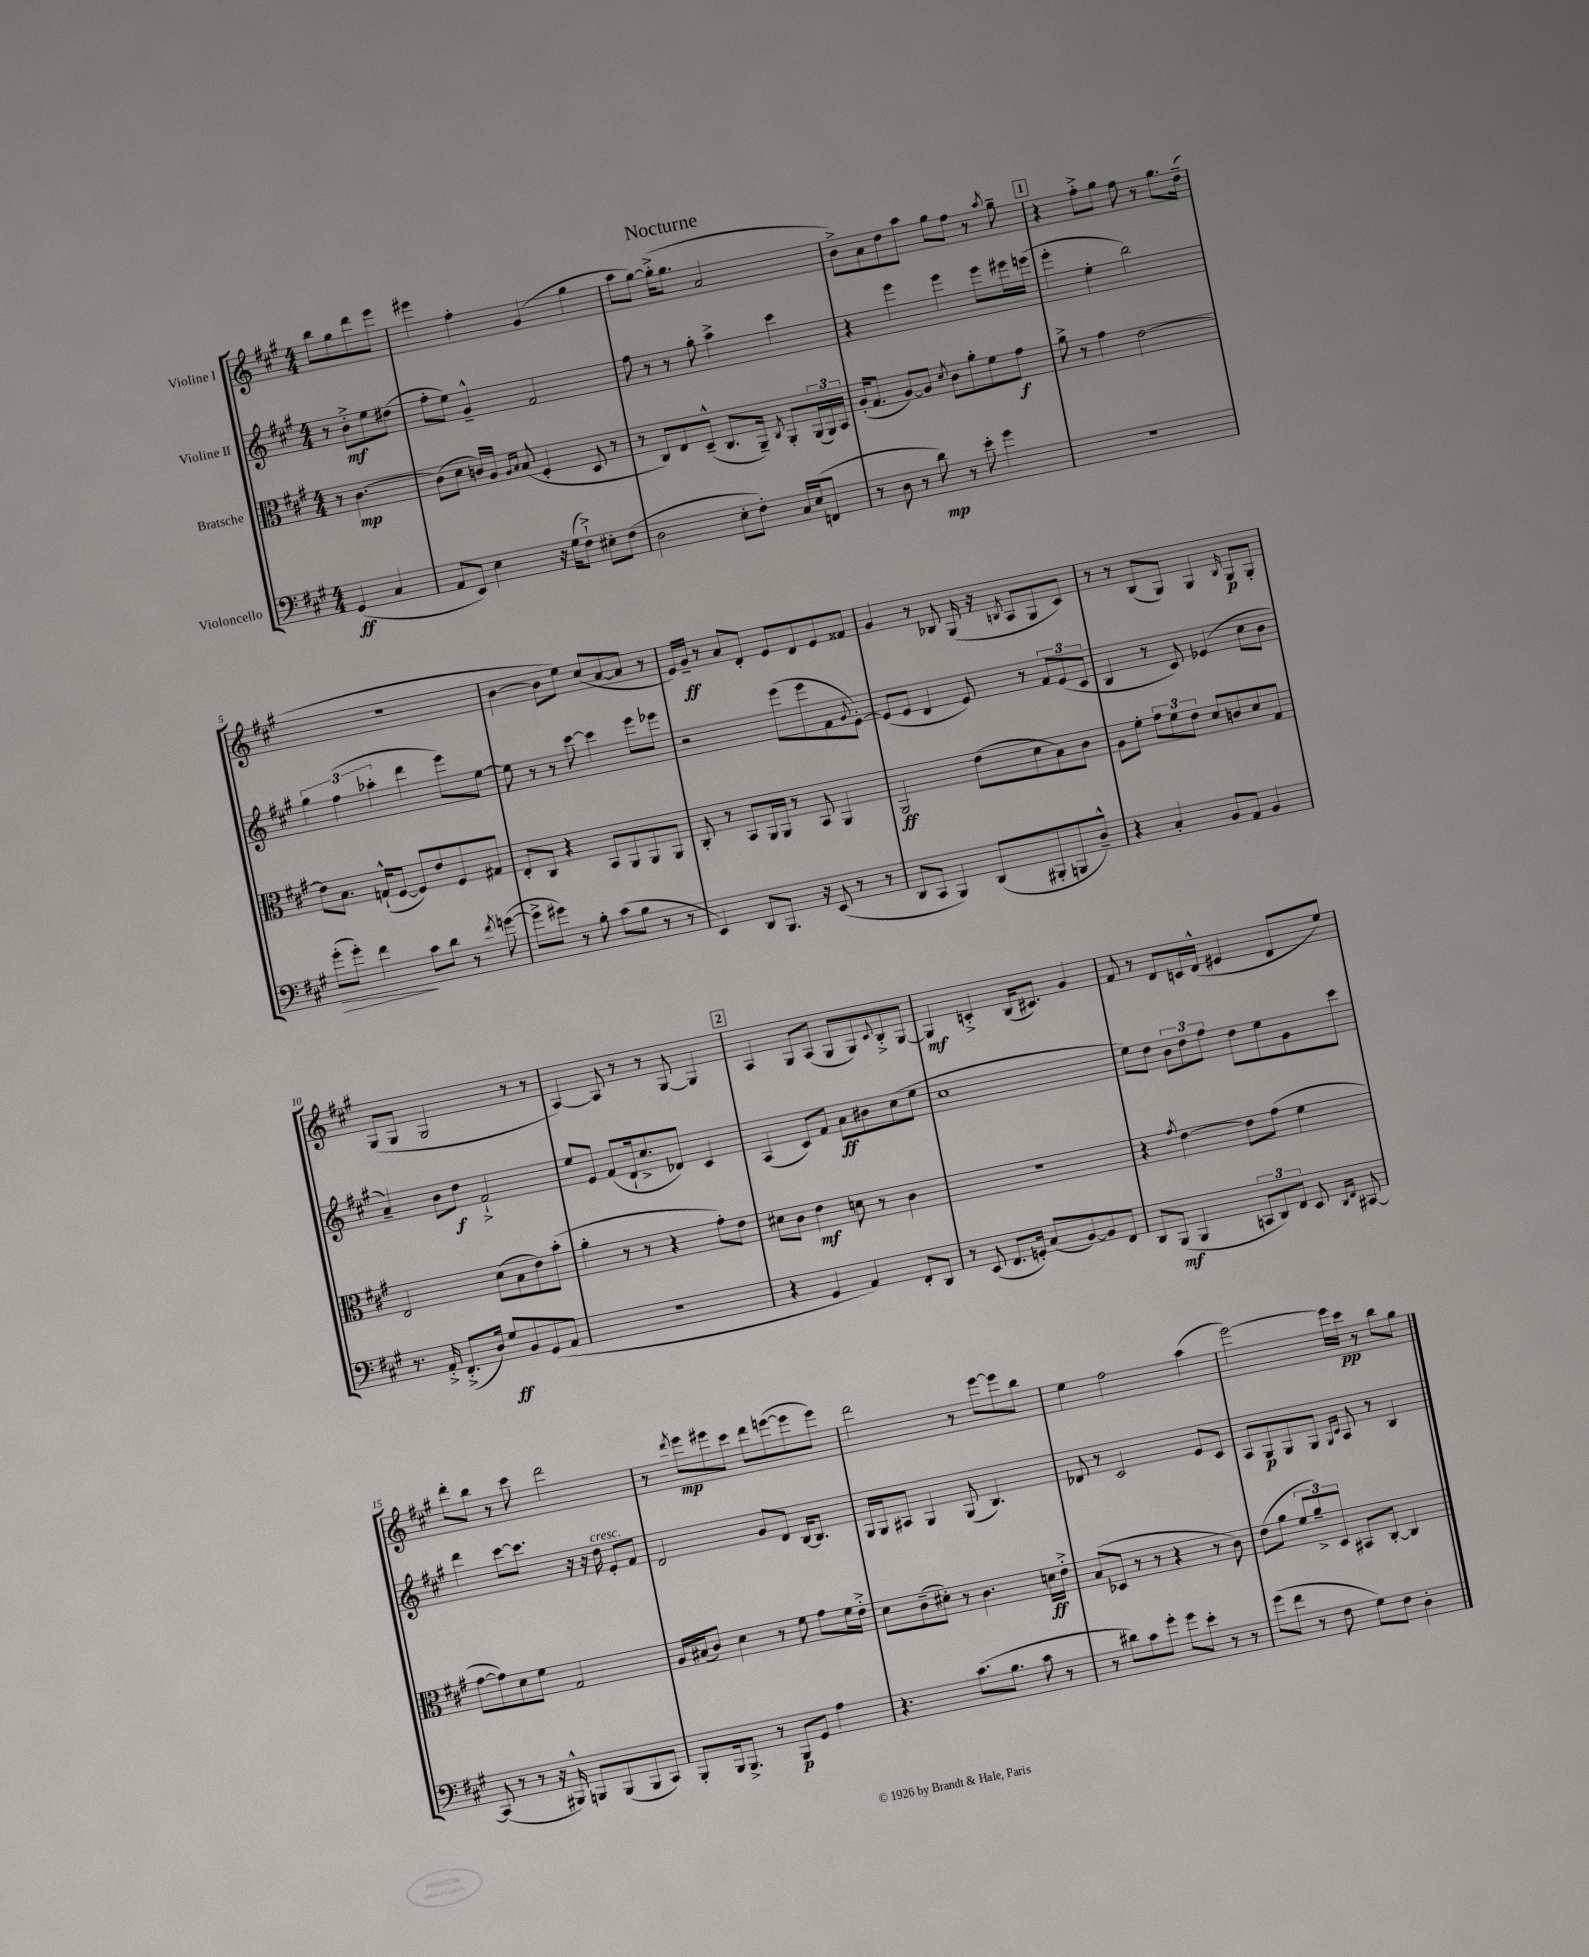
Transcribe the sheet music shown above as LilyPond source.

\header { title = "Nocturne" }
<<
\new StaffGroup <<
\new Staff = "s0" \with { instrumentName = "Violine I" } {
    \clef treble \key a \major \numericTimeSignature \time 4/4 \partial 2
    b''8 gis''8 d'''8 e'''8 |
    eis'''4 fis''4-. gis'4( gis''4 |
    a''8 gis''8~) gis''16-.->( gis''8. a'2 |
    b'8->) a'8 d''8 a''8 gis''8 fis''8 r8 \acciaccatura { a''8 } gis''8-- |
    \mark \markup { \box "1" } r4 fis''8-.-> gis''8 fis''8 r8 gis''8. d''16--( |
    R1 |
    b'4~ b'8 e''8) cis''8( a'8~ a'8 r8 |
    e'16) gis'16--\ff r8 a'8 d'8-. e'8 d'8 e'8 fisis'8 |
    gis'4 r8 bes8 gis16( r16 \acciaccatura { b8 } a8 gis8 cis'8) |
    r8 r8 b8( gis8) gis4 \grace { b16 } gis8\p gis8-. |
    gis8( gis8 gis2 r8 r8 |
    a4~) a8 r8 r8 gis8~ gis4 |
    \mark \markup { \box "2" } a4 gis8 a8( gis8 gis8) \appoggiatura { cis'8 } b8-.-> gis8~ |
    gis4\mf c'4-.-> b16( cis'8.) gis'4 |
    fis'8 r8 d'8 c'16 d'16-^( eis'4 d'8 e''8) |
    d'''8-. b''8 r8 cis'''8 d'''2 |
    r8 \acciaccatura { d'''8 } e'''8\mp eis'''8 cis'''8 d'''8 e'''8~( e'''8 e'''8) |
    d'''2 r8 e'''8~ e'''8 b''8 |
    e''4 fis''2 a''4( |
    e'''2~) e'''16 cis'''16\pp r8 b''8 gis''8 \bar "|." |
}
\new Staff = "s1" \with { instrumentName = "Violine II" } {
    \clef treble \key a \major \numericTimeSignature \time 4/4 \partial 2
    r8 b'8-.->\mf e''8 dis''8( |
    fis''8-. e''8) gis'4---^ fis'2 |
    fis''8 r8 r8 gis''8-. a''4-> cis'''4 |
    r4 e'''4 e'''4 e'''8 eis'''16 e'''16( |
    \mark \markup { \box "1" } e'''4-. e''4-. b''2) |
    \tuplet 3/2 { gis''4 fis''4( aes''4-. } d'''4 e'''8) e''8~ |
    e''8 r8 r8 cis'''8~ cis'''4 e'''8 ees'''8 |
    r2 e'''8( e'''8 fis'8 \appoggiatura { gis'8 } e'8~-.) |
    e'8( e'8 d'4 e'8) r8 \tuplet 3/2 { fis'8 e'8( cis'8 } |
    b4 r8 cis'8) ees'4( cis''8 b'8 |
    a'4--) b'8 d''8\f fis'2-!-> |
    e''8 e'8 fis'8( d'16-! cis''8.-> des'8) cis'4 |
    \mark \markup { \box "2" } a4( cis'8) fis'8 a'8\ff bis'8 cis''8( e''8 |
    cis''1 |
    e''8) d''8 \tuplet 3/2 { b'8 d''8 fis''8 } d''8 e''8 gis'8 cis'''8 |
    d'''4 cis'''8~ cis'''8. r16 r16 d''16^\markup { \italic "cresc." } e'8-. fis'8 |
    d'2 gis'8 d'8 b16~ b8. |
    gis16 gis16 ais8 gis4 gis8( b4.) |
    des'8 r8 cis'2 e'8 cis'8 |
    a8 gis8\p gis8 gis8 \grace { gis16 cis'16 } a8 r8 b4 \bar "|." |
}
\new Staff = "s2" \with { instrumentName = "Bratsche" } {
    \clef alto \key a \major \numericTimeSignature \time 4/4 \partial 2
    r8 cis'4.~\mp |
    cis'8( d'8 c'16) a16 \grace { a16 b16 } b8( fis4-. d8 r8 |
    r8 cis8) e8 d8---^( cis8. a,16--) \acciaccatura { cis8 } a,8-. \tuplet 3/2 { a,16( a,16) b,16 } |
    a16-.( gis8. a8~) a8 \acciaccatura { d'8 } cis'8 a'8-. fis'8 gis'8\f |
    \mark \markup { \box "1" } a'8-> r8 gis'4 e'2~ |
    e'8 b8. g16-!-^( fis8~ fis8) e'8 fis8 gis8 |
    e8-. cis8 r4 b,8 a,8 a,8 a,8 |
    cis8-. r8 b,8 a,16 a,16 r8 b,8 a,4 |
    a,2\ff e'8( d'8 b8) cis'8 |
    a8 fis'8-. \tuplet 3/2 { gis'8 fis'8 e'8 } d'8 c'8 d'8 gis8 |
    e2 d'8( b8 e'8) b'8-.( |
    a'4-. r8 r8 r4 gis'8-.) e'8 |
    \mark \markup { \box "2" } dis'8 cis'8 e'4\mf d'8 r8 cis'4 |
    R1 |
    r4 \acciaccatura { gis'8 } e'4~ e'8 gis'8( fis'4 |
    gis'8~ gis'8) d'8 fis'8 gis2 |
    a16 bis16( cis'8) d'4 r8 fis'8 gis'8 fis'16 e'16-.-> |
    d'8 cis'8--( dis'8-.) r8 cis'4. d'16\ff e'16-.-> |
    b8( des8 r8 r8 r4 r8 cis'8) |
    e'8( a'8 \tuplet 3/2 { fis'8 a'8--->) d8 } bis,8 cis8~-. cis4 \bar "|." |
}
\new Staff = "s3" \with { instrumentName = "Violoncello" } {
    \clef bass \key a \major \numericTimeSignature \time 4/4 \partial 2
    gis,4\ff( cis4 |
    a,8 e,8) e4 r16 gis16( fis8-!->) eis8-. fis8( |
    d2 e8-. fis8-.) cis16 e16( f,8 |
    r8 d8 r8 d'8\mp) r8 e'8-. gis'4 |
    \mark \markup { \box "1" } R1 |
    gis'8-.\>( gis'8-.) fis'4\! cis'8 d'8 r8 \acciaccatura { fis'8 } g'8~( |
    g'8-> gis'8) r8 b8-. cis'8( b8 r8 r8 |
    e,4) d,8 b,,8. r16 e,8( r8 r8 |
    d,8 cis,8 b,,4) d,8( bis,,8-. b,,8 d8---^) |
    r4 cis4-. b,8 a,8 b,4 |
    r8. a,16-.-> fis,8.-.->( d16) gis8\ff b,8 gis,8( a,8 |
    R1 |
    \mark \markup { \box "2" } r4 gis,4 a,4) fis,8-. d,8 |
    r8 e,8( fis,8. g,16-.) cis8( b,8~) b,8 fis,8 |
    d,8 b,,8\mf( b,,4 \tuplet 3/2 { c,8 d,8) fis,8 } e,8 \grace { d,16 fis,16 } cis,8~ |
    cis,8( r8 r8 r16 bis,,16-^) b,,8 b,,8( b,,8 cis,8) |
    b,,8-. b,,16 b,,8.-> r8 b,,8\p gis,8 a4 |
    r4. cis'8.( b8. cis'8 r8 |
    r8 dis'8) cis'8 gis'8-. gis'8 e'8-. r8 r8 |
    gis'8( fis'8 r8 fis8 gis8) fis8 d4-. \bar "|." |
}
>>
>>
